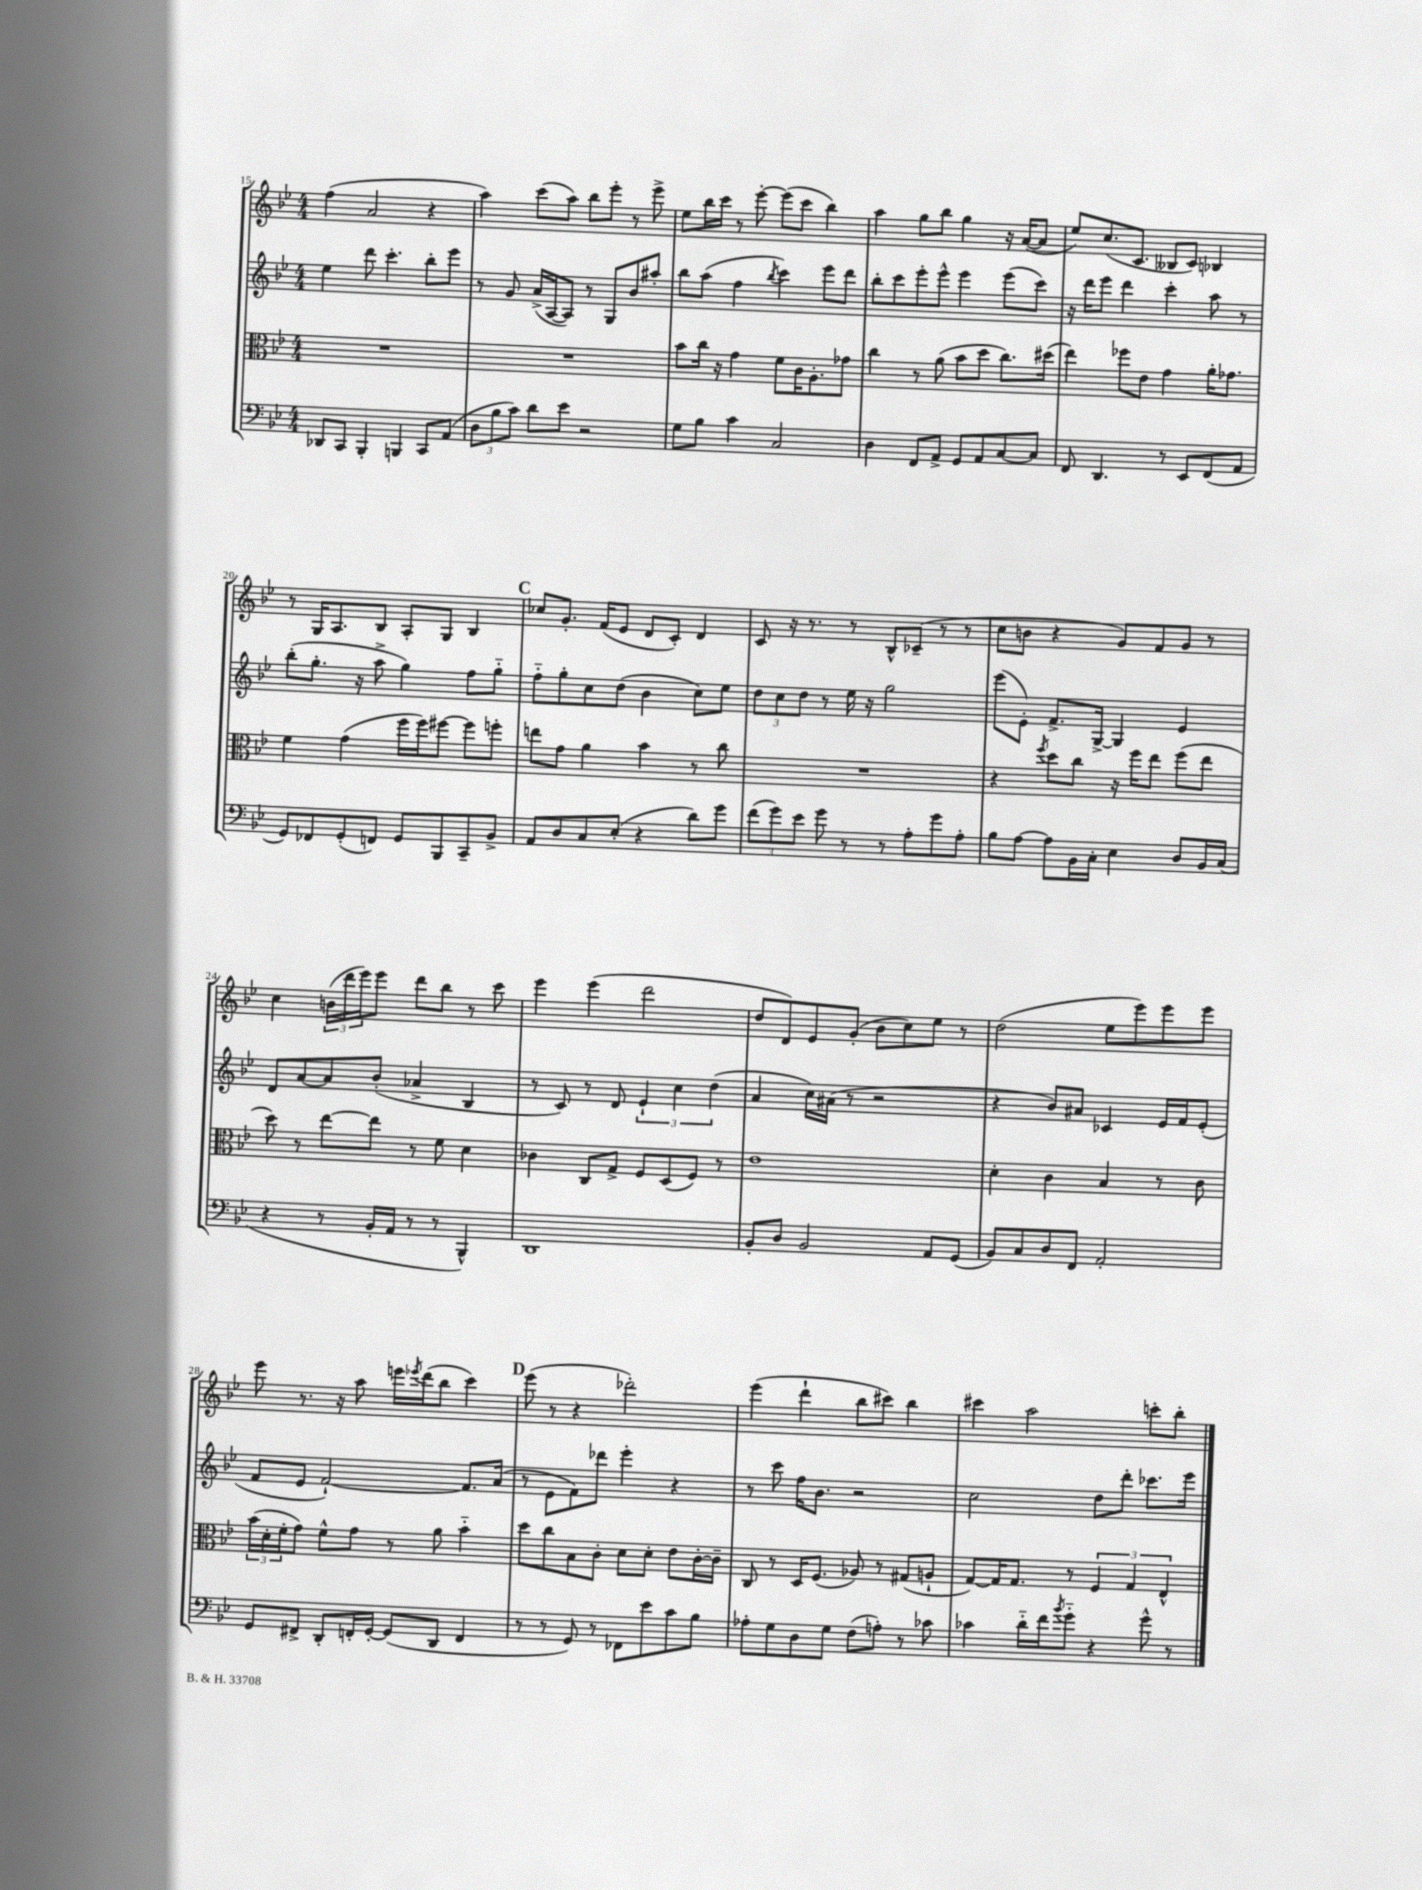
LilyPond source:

<<
\new StaffGroup <<
\new Staff = "s0" {
    \clef treble \key bes \major \numericTimeSignature \time 4/4
    f''4( a'2 r4 |
    a''4) c'''8( a''8) bes''8 ees'''8-. r8 ees'''8-> |
    ees''8 bes''16 c'''16 r8 ees'''8~-. ees'''8( c'''8 bes''4) |
    a''4 g''8 bes''8 g''4 r16 a'16~( a'8 |
    ees''8) c''8.( c'8. beses8 c'8) bes4 |
    r8 g16 a8. bes8 a8-. g8 bes4 |
    \mark \markup { \bold "C" } ces''8 g'8.-. f'16( ees'8 d'8 c'8-.) d'4 |
    c'8 r16 r8. r8 bes8-^ ces'8--( r8 r8 |
    c''8 b'8 r4 g'8) f'8 g'8 r8 |
    c''4 \tuplet 3/2 { b'16( d'''16 ees'''16) } ees'''8 d'''8 bes''8 r8 c'''8 |
    ees'''4 ees'''4( d'''2 |
    d''8 d'8) ees'8 g'8-.( bes'8 c''8) ees''8 r8 |
    d''2( ees''8 ees'''8) ees'''8 ees'''8 |
    ees'''8 r8. r16 a''8 e'''16 \acciaccatura { ees'''8 } d'''16( bes''8 c'''4) |
    \mark \markup { \bold "D" } ees'''8( r8 r4 des'''2-.) |
    ees'''4( d'''4-! bes''8 cis'''8) bes''4 |
    cis'''4 a''2 c'''8-. bes''8-. \bar "|." |
}
\new Staff = "s1" {
    \clef treble \key bes \major \numericTimeSignature \time 4/4
    ees''4 d'''8 c'''4.-. bes''8-. ees'''8 |
    r8 g'8 a'16->( a16~ a8) r8 g8 bes'8 ais''8-. |
    bes''8 a''8( f''4 \acciaccatura { bes''8 } c'''4) ees'''8 d'''8 |
    bes''8-. c'''8 ees'''8-. ees'''8-^ ees'''4 ees'''8( c'''8) |
    r16 d'''16 ees'''8 d'''4 c'''4-. a''8 r8 |
    bes''8-.( g''8.-. r16 a''8-> g''4) f''8 g''8-_ |
    \mark \markup { \bold "C" } f''8-_ g''8-. c''8 d''8( bes'4 c''8) ees''8 |
    \tuplet 3/2 { d''8 c''8 d''8 } r8 ees''16 r16 g''2 |
    ees'''8( ees'8-.) f'8.-> g16~-> g4 ees'4 |
    d'8 a'8~ a'8 bes'8-.( aes'4-> bes4 |
    r8 c'8) r8 d'8 \tuplet 3/2 { ees'4-! c''4 d''4( } |
    a'4 c''16) ais'16( r8 r2 |
    r4 bes'8) ais'8 ces'4 ees'16 f'16 ees'8-.( |
    f'8 ees'8 f'2~-!) f'8. a'16( |
    \mark \markup { \bold "D" } r8 ees'8 f'8) des'''8 ees'''4-. r4 |
    r8 c'''8 f''16 bes'8. r2 |
    c''2 d''8 d'''8-. ces'''8. ees'''16 \bar "|." |
}
\new Staff = "s2" {
    \clef alto \key bes \major \numericTimeSignature \time 4/4
    R1 |
    R1 |
    bes'8 c''16 r16 g'4 f'8 c'16 a8.-. ges'8 |
    c''4 r8 a'8( bes'8 d''8 c''8.) dis''16( |
    ees''4) fes''8 ees'8 g'4 a'16-. ges'8. |
    f'4 g'4( f''16 f''16) fis''8~ fis''8 f''8-. |
    \mark \markup { \bold "C" } e''8 g'8 a'4 bes'4 r8 c''8 |
    R1 |
    r4 \acciaccatura { f''8 } d''8 c''8 r16 f''16 ees''8 f''8( ees''8 |
    d''8) r8 ees''8~ ees''8 r8 f'8 d'4 |
    ces'4 c8 g8-> f8 d8( f8) r8 |
    ees'1 |
    d'4-. c'4 bes4 r8 c'8 |
    \tuplet 3/2 { bes'16( d'16-. f'16-. } g'8) f'8-^ g'8 r8 a'8 bes'4-_ |
    \mark \markup { \bold "D" } d''8 c''8 bes8 c'8-. d'8 d'8-. ees'8 c'16~-. c'16-- |
    c8 r8 d16 f8.( aes8) r8 gis8( a8-! |
    g8~) g16 g8. r8 \tuplet 3/2 { f4 g4 ees4-^ } \bar "|." |
}
\new Staff = "s3" {
    \clef bass \key bes \major \numericTimeSignature \time 4/4
    des,8 c,8 bes,,4-. b,,4 c,8 a,8( |
    \tuplet 3/2 { d8 bes8 c'8) } d'8 ees'8 r2 |
    g8 bes8 c'4 c2 |
    d4 f,8 a,8-> g,8 a,8 c8~ c8 |
    f,8 d,4. r8 ees,8 f,8( a,8 |
    g,8) fes,8 g,8-.( f,8) g,8 bes,,8 c,8-- bes,8-> |
    \mark \markup { \bold "C" } a,8 d8 c8 ees8-.( r4 d'8) g'8 |
    \tuplet 3/2 { f'8( g'8) ees'8 } g'8 r8 r8 a8-. g'8 a8-. |
    bes8 a8~ a8 bes,16 c16-. ees4 d8 bes,16 c16( |
    r4 r8 bes,16-. a,16 r8 r8 bes,,4-^) |
    d,1 |
    bes,8-. d8 bes,2 a,8 g,8( |
    bes,8) c8 d8 f,8 a,2-. |
    g,8 fis,8-> d,8-. f,16-. g,16~-. g,8( d,8 f,4 |
    \mark \markup { \bold "D" } r8 r8 g,8) r8 fes,8 ees'8 c'8 bes8 |
    aes8-. g8 d8 g8 f8( a8-.) r8 ces'8 |
    ces'4 d'16-_ f'16 \acciaccatura { bes'8 } g'8-_ r4 g'8-^ r8 \bar "|." |
}
>>
>>
\layout { \context { \Score currentBarNumber = #15 } }
